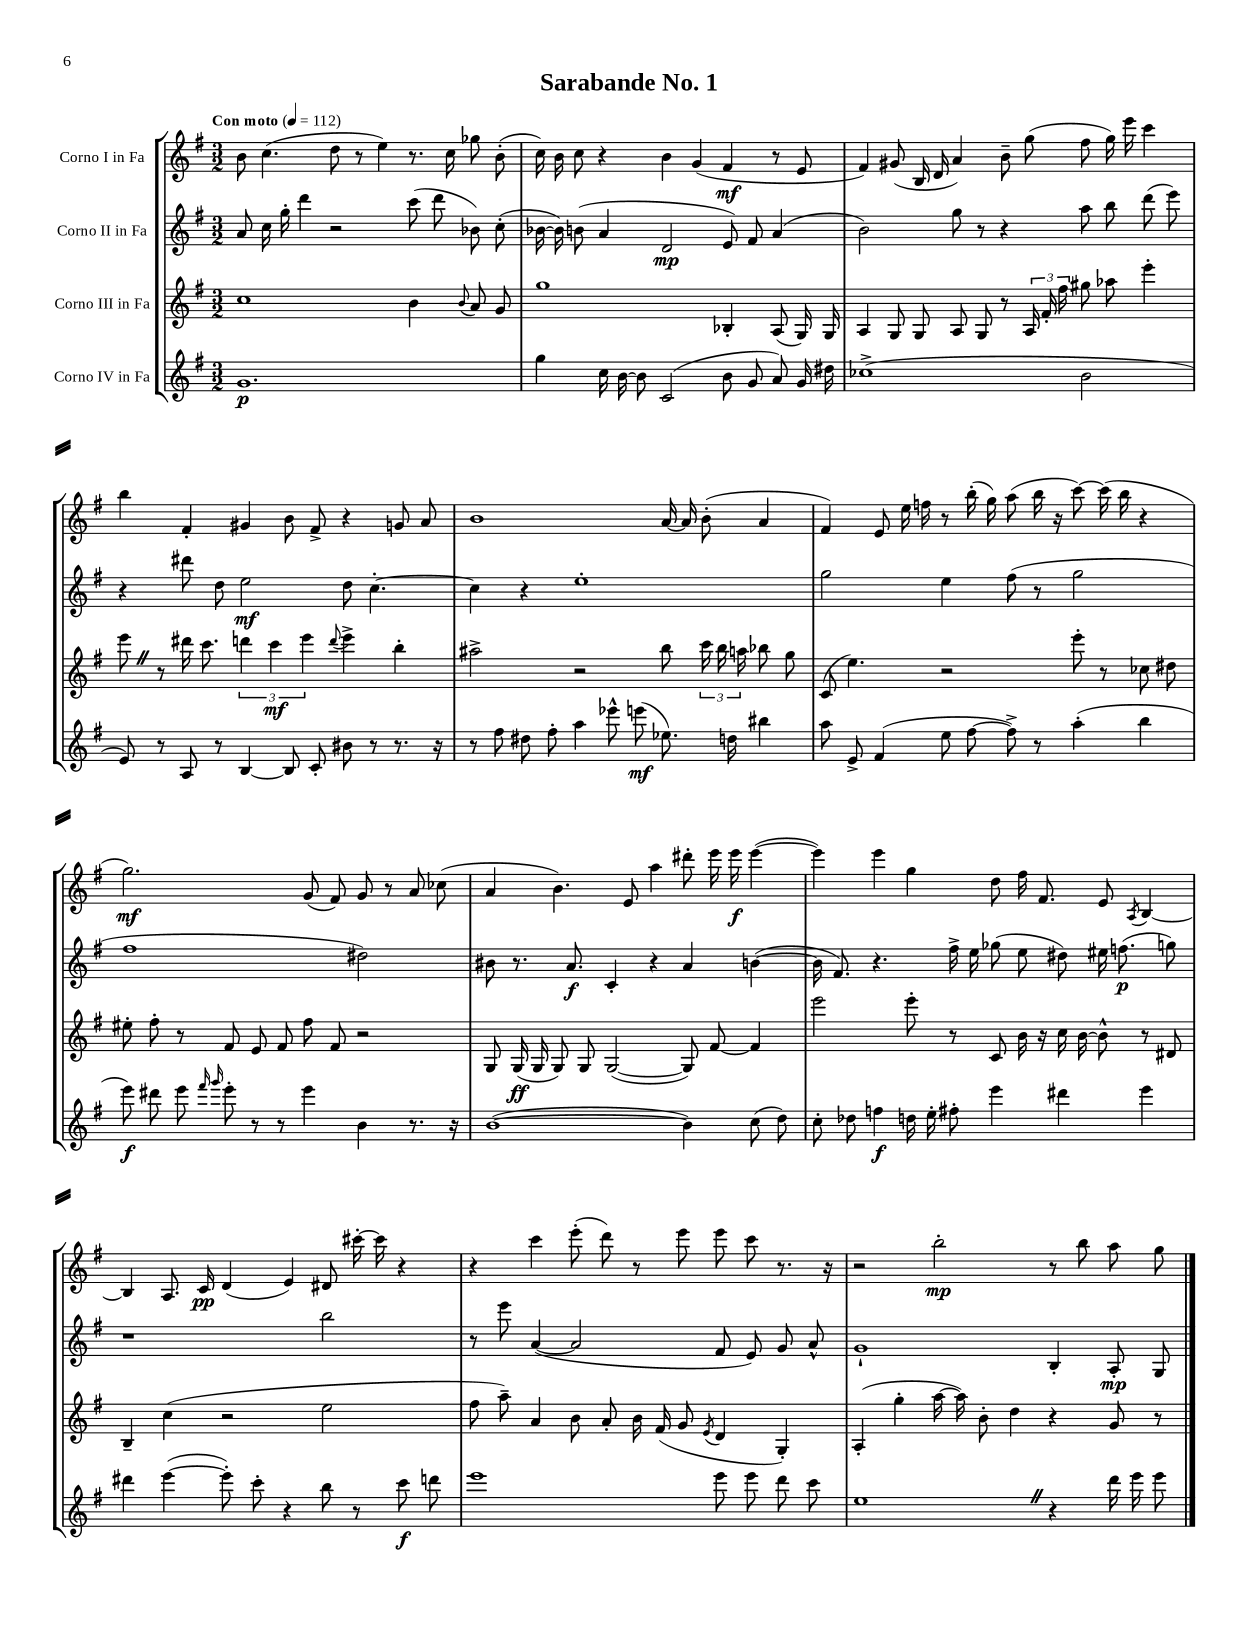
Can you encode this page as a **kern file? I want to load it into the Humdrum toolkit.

**kern	**dynam	**kern	**dynam	**kern	**dynam	**kern	**dynam
*part4	*part4	*part3	*part3	*part2	*part2	*part1	*part1
*staff4	*staff4	*staff3	*staff3	*staff2	*staff2	*staff1	*staff1
*I"Corno IV in Fa	*	*I"Corno III in Fa	*	*I"Corno II in Fa	*	*I"Corno I in Fa	*
*clefG2	*	*clefG2	*	*clefG2	*	*clefG2	*
*k[f#]	*	*k[f#]	*	*k[f#]	*	*k[f#]	*
*M3/2	*	*M3/2	*	*M3/2	*	*M3/2	*
*MM112	*	*MM112	*	*MM112	*	*MM112	*
=1	=1	=1	=1	=1	=1	=1	=1
!	!	!	!	!	!	!LO:TX:a:B:t=Con moto	!
1.g	p	1cc	.	8a/	.	8b\	.
.	.	.	.	16cc\	.	(4.cc\	.
.	.	.	.	16gg'\	.	.	.
.	.	.	.	4ddd\	.	.	.
.	.	.	.	2r	.	8dd\	.
.	.	.	.	.	.	8r	.
.	.	.	.	.	.	4ee\)	.
.	.	4b\	.	(8ccc\	.	8.r	.
.	.	.	.	8ddd\	.	.	.
.	.	.	.	.	.	16cc\	.
.	.	8qqb/	.	.	.	.	.
.	.	8a/	.	8b-X\)	.	8gg-X\	.
.	.	8g/	.	(8cc'\	.	(8b'\	.
=2	=2	=2	=2	=2	=2	=2	=2
4gg\	.	1gg	.	[16b-X\	.	16cc\)	.
.	.	.	.	16b-\])	.	16b\	.
.	.	.	.	(8bn\	.	8cc\	.
16cc\	.	.	.	4a/	.	4r	.
[16b\	.	.	.	.	.	.	.
8b\]	.	.	.	.	.	.	.
(2c/	.	.	.	2d/	mp	4b\	.
.	.	.	.	.	.	(4g/	.
8b\	.	4B-X'/	.	8e/)	.	4f#/	mf
8g/	.	.	.	8f#/	.	.	.
8a/)	.	(8A/	.	(4a/	.	8r	.
16g/	.	16G/)	.	.	.	8e/	.
16dd#X\	.	16G/	.	.	.	.	.
=3	=3	=3	=3	=3	=3	=3	=3
(1cc-X^	.	4A/	.	2b\)	.	4f#/)	.
.	.	8G/	.	.	.	(8g#X/	.
.	.	8G/	.	.	.	16B/	.
.	.	.	.	.	.	16d/	.
.	.	8A/	.	8gg\	.	4a/)	.
.	.	8G/	.	8r	.	.	.
.	.	8r	.	4r	.	8b~\	.
.	.	24A/	.	.	.	(8gg\	.
.	.	24f#'/	.	.	.	.	.
.	.	24ff#\	.	.	.	.	.
2b\	.	8gg#X\	.	8aa\	.	8ff#\	.
.	.	8aa-X\	.	8bb\	.	16gg\)	.
.	.	.	.	.	.	16eee\	.
.	.	4eee'\	.	(8ddd\	.	4ccc\	.
.	.	.	.	8eee\)	.	.	.
!!LO:LB:g=z
=4	=4	=4	=4	=4	=4	=4	=4
8e/)	.	8eeeZ\	.	4r	.	4bb\	.
8r	.	8r	.	.	.	.	.
8A/	.	16ddd#X\	.	8ddd#X\	.	4f#'/	.
.	.	8.ccc\	.	.	.	.	.
8r	.	.	.	8dd\	.	.	.
[4B/	.	6dddn\	.	2ee\	mf	4g#X/	.
.	.	6ccc\	mf	.	.	.	.
8B/]	.	.	.	.	.	8b\	.
.	.	6eee\	.	.	.	.	.
8c'/	.	.	.	.	.	8f#^/	.
.	.	8qqddd/	.	.	.	.	.
8b#X\	.	4eee^\	.	8dd\	.	4r	.
8r	.	.	.	[4.cc'\	.	.	.
8.r	.	4bb'\	.	.	.	8gn/	.
.	.	.	.	.	.	8a/	.
16r	.	.	.	.	.	.	.
=5	=5	=5	=5	=5	=5	=5	=5
8r	.	2aa#X^\	.	4cc\]	.	1b	.
8ff#\	.	.	.	.	.	.	.
8dd#X\	.	.	.	4r	.	.	.
8ff#'\	.	.	.	.	.	.	.
4aa\	.	2r	.	1ee'	.	.	.
8eee-X^^\	.	.	.	.	.	.	.
(8eeen\	mf	.	.	.	.	.	.
8.ee-X\)	.	8bb\	.	.	.	[16a/	.
.	.	.	.	.	.	16a/]	.
.	.	24ccc\	.	.	.	(8b'\	.
.	.	24bb\	.	.	.	.	.
16ddn\	.	.	.	.	.	.	.
.	.	24aan\	.	.	.	.	.
4bb#X\	.	8bb-X\	.	.	.	4a/	.
.	.	8gg\	.	.	.	.	.
=6	=6	=6	=6	=6	=6	=6	=6
8aa\	.	(8c/	.	2gg\	.	4f#/)	.
8e^/	.	4.ee\)	.	.	.	.	.
(4f#/	.	.	.	.	.	8e/	.
.	.	.	.	.	.	16ee\	.
.	.	.	.	.	.	16ffn\	.
8ee\	.	2r	.	4ee\	.	8r	.
[8ff#\	.	.	.	.	.	(16bb'\	.
.	.	.	.	.	.	16gg\)	.
8ff#^\])	.	.	.	(8ff#\	.	(8aa\	.
8r	.	.	.	8r	.	16bb\	.
.	.	.	.	.	.	16r	.
(4aa'\	.	8eee'\	.	2gg\	.	[8ccc\)	.
.	.	8r	.	.	.	(16ccc\]	.
.	.	.	.	.	.	16bb\	.
4bb\	.	8cc-X\	.	.	.	4r	.
.	.	8dd#X\	.	.	.	.	.
!!LO:LB:g=z
=7	=7	=7	=7	=7	=7	=7	=7
8eee\)	f	8ee#X'\	.	1ff#	.	2.gg\)	mf
8ddd#X\	.	8ff#'\	.	.	.	.	.
8eee\	.	8r	.	.	.	.	.
16qqfff#/	.	.	.	.	.	.	.
16qqggg/	.	.	.	.	.	.	.
8eee'\	.	8f#/	.	.	.	.	.
8r	.	8e/	.	.	.	.	.
8r	.	8f#/	.	.	.	.	.
4eee\	.	8ff#\	.	.	.	(8g/	.
.	.	8f#/	.	.	.	8f#/)	.
4b\	.	2r	.	2dd#X\)	.	8g/	.
.	.	.	.	.	.	8r	.
8.r	.	.	.	.	.	8a/	.
.	.	.	.	.	.	(8cc-X\	.
16r	.	.	.	.	.	.	.
=8	=8	=8	=8	=8	=8	=8	=8
([1b	.	8G/	.	8b#X\	.	4a/	.
.	.	(16G/	ff	8.r	.	.	.
.	.	16G/	.	.	.	.	.
.	.	8G/)	.	.	.	4.b\)	.
.	.	.	.	8.a/	f	.	.
.	.	8G/	.	.	.	.	.
.	.	([2G/	.	4c'/	.	.	.
.	.	.	.	.	.	8e/	.
.	.	.	.	4r	.	4aa\	.
4b\])	.	8G/])	.	4a/	.	8ddd#X'\	.
.	.	[8f#/	.	.	.	16eee\	.
.	.	.	.	.	.	16eee\	f
(8cc\	.	4f#/]	.	([4bn\	.	([4eee\	.
8dd\)	.	.	.	.	.	.	.
=9	=9	=9	=9	=9	=9	=9	=9
8cc'\	.	2eee\	.	16b\]	.	4eee\])	.
.	.	.	.	8.f#/)	.	.	.
8dd-X\	.	.	.	.	.	.	.
4ffn\	f	.	.	4.r	.	4eee\	.
16ddn\	.	8eee'\	.	.	.	4gg\	.
16ee'\	.	.	.	.	.	.	.
8ff#X'\	.	8r	.	16ff#^\	.	.	.
.	.	.	.	16ee\	.	.	.
4eee\	.	8c/	.	(8gg-X\	.	8dd\	.
.	.	16b\	.	8ee\	.	16ff#\	.
.	.	16r	.	.	.	8.f#/	.
4ddd#X\	.	16cc\	.	8dd#X\)	.	.	.
.	.	[16b\	.	.	.	.	.
.	.	8b^^\]	.	16ee#X\	.	8e/	.
.	.	.	.	(8.ffn\	p	.	.
.	.	.	.	.	.	8qA/	.
4eee\	.	8r	.	.	.	[4B/	.
.	.	8d#X/	.	8ggn\)	.	.	.
!!LO:LB:g=z
=10	=10	=10	=10	=10	=10	=10	=10
4ddd#X\	.	4B~/	.	1r	.	4B/]	.
([4eee\	.	(4cc\	.	.	.	8.A/	.
.	.	.	.	.	.	16c/	pp
8eee'\])	.	2r	.	.	.	(4d/	.
8ccc'\	.	.	.	.	.	.	.
4r	.	.	.	.	.	4e/)	.
8bb\	.	2ee\	.	2bb\	.	8d#X/	.
8r	.	.	.	.	.	[16ccc#X'\	.
.	.	.	.	.	.	16ccc#\]	.
8ccc\	f	.	.	.	.	4r	.
8dddn\	.	.	.	.	.	.	.
=11	=11	=11	=11	=11	=11	=11	=11
1eee	.	8ff#\	.	8r	.	4r	.
.	.	8aa~\)	.	8eee\	.	.	.
.	.	4a/	.	([4a/	.	4ccc\	.
.	.	8b\	.	2a/]	.	(8eee'\	.
.	.	8a'/	.	.	.	8ddd\)	.
.	.	16b\	.	.	.	8r	.
.	.	(16f#/	.	.	.	.	.
.	.	8g/	.	.	.	8eee\	.
.	.	8qe/	.	.	.	.	.
8eee\	.	4d/	.	8f#/	.	8eee\	.
8eee\	.	.	.	8e/)	.	8ccc\	.
8ddd\	.	4G'/)	.	8g/	.	8.r	.
8ccc\	.	.	.	8a^^/	.	.	.
.	.	.	.	.	.	16r	.
=12	=12	=12	=12	=12	=12	=12	=12
1eeZ	.	(4A'/	.	1g`	.	2r	.
.	.	4gg'\	.	.	.	.	.
.	.	[16aa\	.	.	.	2bb'\	mp
.	.	16aa\])	.	.	.	.	.
.	.	8b'\	.	.	.	.	.
.	.	4dd\	.	.	.	.	.
4r	.	4r	.	4B'/	.	8r	.
.	.	.	.	.	.	8bb\	.
16ddd\	.	8g/	.	8A'/	mp	8aa\	.
16eee\	.	.	.	.	.	.	.
8eee\	.	8r	.	8G/	.	8gg\	.
==	==	==	==	==	==	==	==
*-	*-	*-	*-	*-	*-	*-	*-
